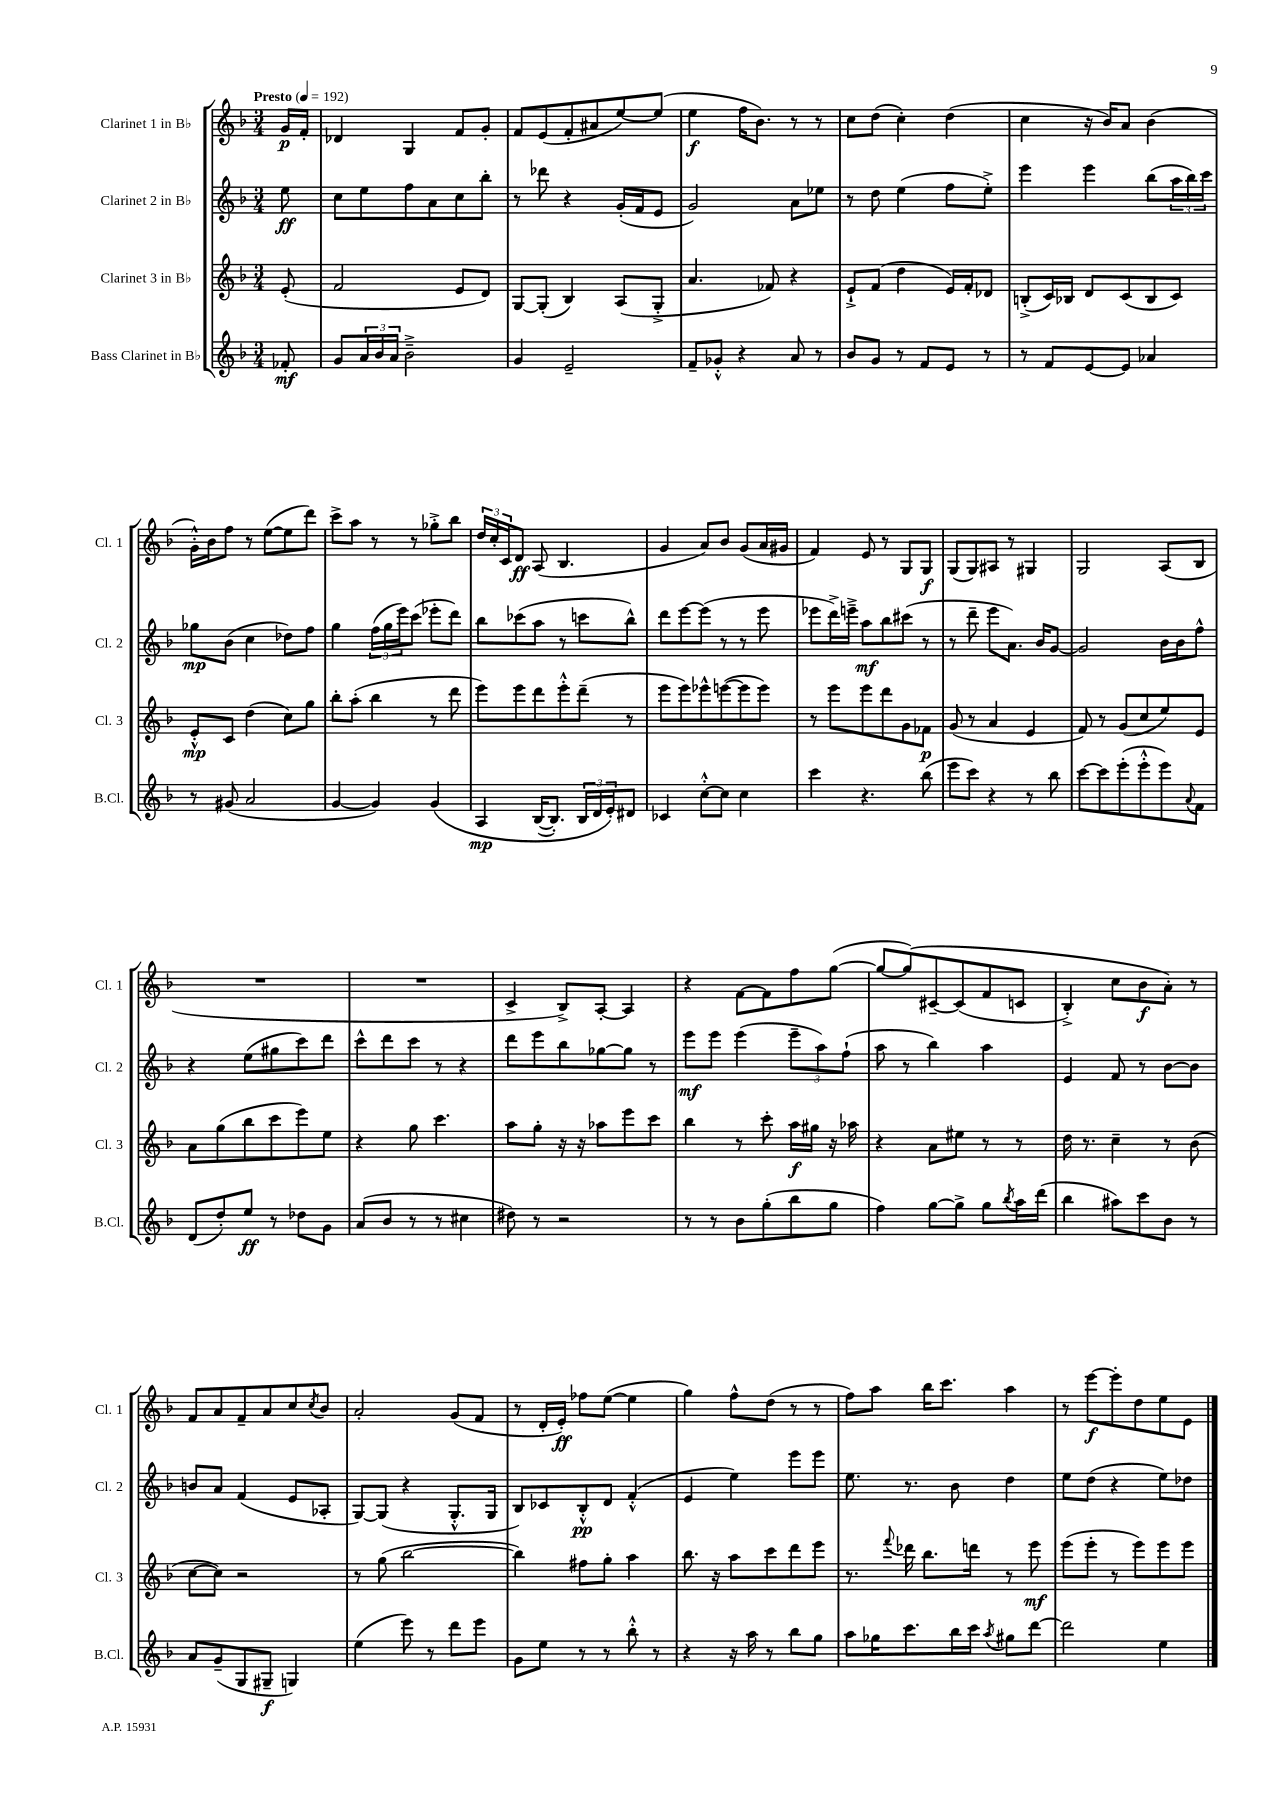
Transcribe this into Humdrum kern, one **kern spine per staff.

**kern	**kern	**kern	**kern
*staff4	*staff3	*staff2	*staff1
*clefG2	*clefG2	*clefG2	*clefG2
*k[b-]	*k[b-]	*k[b-]	*k[b-]
*M3/4	*M3/4	*M3/4	*M3/4
*MM192	*MM192	*MM192	*MM192
8f-'	(8e'	8ee	16g
.	.	.	16f'
=	=	=	=
8g	2f	8cc	4d-
24a	.	8ee	.
24b-	.	.	.
24a	.	.	.
2b-~^	.	8ff	4G
.	.	8a	.
.	8e	8cc	8f
.	8d)	8bb-'	8g'
=	=	=	=
4g	[8G	8r	8f
.	(8G']	8ddd-	(8e
2e~	4B-)	4r	8f'
.	.	.	8a#
.	(8A	(16g'	[8ee)
.	.	16f	.
.	8G'^	8e	(8ee]
=	=	=	=
8f~	4.a	2g)	4ee
8g-'^^	.	.	.
4r	.	.	16ff
.	.	.	8.b-)
.	8f-)	.	.
8a	4r	8a	8r
8r	.	8ee-	8r
=	=	=	=
8b-	8e`^	8r	8cc
8g	(8f	8dd	(8dd
8r	4dd	(4ee	4cc')
8f	.	.	.
8e	16e)	8ff	(4dd
.	16f'	.	.
8r	8d-	8ee'^)	.
=	=	=	=
8r	(8B'^	4eee	4cc
8f	16c)	.	.
.	16B-	.	.
[8e	8d	4eee	16r
.	.	.	16b-)
8e]	(8c	.	8a
4a-	8B-	(8bb-	(4b-
.	8c)	24aa	.
.	.	24bb-)	.
.	.	24ccc	.
=	=	=	=
8r	8e'^^	8gg-	16g'^^)
.	.	.	16b-
(8g#	8c	(8b-	8ff
2a	(4dd	4cc	8r
.	.	.	([8ee
.	8cc)	8dd-)	8ee]
.	8gg	8ff	8ddd)
=	=	=	=
[4g	8bb-'	4gg	8ccc^
.	(8aa'	.	8aa
4g])	4bb-	(24ff	8r
.	.	24gg	.
.	.	24eee)	.
.	.	(8ccc	8r
&(4g	8r	8eee-'	8gg-'^
.	8ddd	8ddd)	8bb-
=	=	=	=
4A	8eee)	8bb-	24dd
.	.	.	24cc'
.	.	.	24c
.	8eee	(8ccc-	8d
([16B-	8ddd	8aa	(8A
8.B-'])	.	.	.
.	8eee'^^	8r	4.B-
24B-	(8ddd~	8ccc	.
24d	.	.	.
24e'&)	.	.	.
8d#	8r	8bb-^^)	.
=	=	=	=
4c-	8eee	8ddd	4g
.	8eee)	[8eee	.
[8cc'^^	8eee-^^	(8eee]	8a)
8cc]	([8eee	8r	8b-
4cc	8eee]	8r	(8g
.	8eee)	8eee	16a
.	.	.	16g#
=	=	=	=
4ccc	8r	8eee-	4f)
.	8eee	16ddd^)	.
.	.	16eee~^	.
4.r	8eee	8aa	8e
.	8ddd	8bb-	8r
.	8g	(8ccc#	8G
(8bb-	8f-	8r	8G
=	=	=	=
8eee	(8g	8r	(8G
8ccc)	8r	8ddd~	8G)
4r	4a	8eee	8A#
.	.	8.a)	8r
8r	4e	.	4G#
.	.	16b-	.
8bb-	.	[8g	.
=	=	=	=
[8ccc	8f)	2g]	2G
8ccc]	8r	.	.
(8eee'	(8g	.	.
8eee'^^	8cc	.	.
8eee)	8ee)	16b-	(8A
.	.	16b-	.
8qqa	.	.	.
8f	8e	8ff^^	8B-
=	=	=	=
(8d	8a	4r	2.r
8dd')	(8gg	.	.
8ee	8bb-	(8ee	.
8r	8ccc	8gg#	.
8dd-	8eee)	8ccc)	.
8g	8ee	8ddd	.
=	=	=	=
(8a	4r	8ccc^^	2.r
8b-	.	8ddd	.
8r	8gg	8ccc	.
8r	4.ccc	8r	.
4cc#	.	4r	.
=	=	=	=
8dd#)	8aa	8ddd	4c^
8r	8gg'	8eee	.
2r	16r	8bb-	8B-^)
.	16r	.	.
.	8aa-	[8gg-	[8A'
.	8eee	8gg-]	4A]
.	8ccc	8r	.
=	=	=	=
8r	4bb-	8eee	4r
8r	.	8eee	.
8b-	8r	(4eee	[8f
(8gg'	8ccc'	.	8f]
8bb-	16aa	12eee~	8ff
.	16gg#	.	.
.	.	12aa)	.
8gg	16r	.	([8gg
.	.	(12ff`	.
.	16aa-	.	.
=	=	=	=
4ff)	4r	8aa	8gg_
.	.	8r	&(8gg])
[8gg	8a	4bb-)	[8c#~
8gg^]	8ee#	.	(8c#]
8gg	8r	4aa	8f
8qbb-	.	.	.
16aa	8r	.	8c
(16ddd	.	.	.
=	=	=	=
4bb-	16dd	4e	4B-'^)
.	8.r	.	.
8aa#)	4cc~	8f	8cc
8ccc	.	8r	8b-
8b-	8r	[8b-	8a'&)
8r	(8b-	8b-]	8r
=	=	=	=
8a	[8cc	8b	8f
(8g~	8cc])	8a	8a
8G	2r	(4f	8f~
8G#~	.	.	8a
4G)	.	8e	8cc
.	.	.	8qcc
.	.	8A-'	8b-
=	=	=	=
(4ee	8r	[8G)	2a'
.	(8gg	(8G]	.
8eee)	[2bb-	4r	.
8r	.	.	.
8ddd	.	8.G'^^	(8g
8eee	.	.	8f
.	.	16G	.
=	=	=	=
8g	4bb-])	8B-)	8r
8ee	.	8c-	16d'
.	.	.	16e')
8r	8ff#	8B-'^^	8ff-
8r	8gg'	8d	([8ee
8bb-'^^	4aa	(4f'^^	4ee]
8r	.	.	.
=	=	=	=
4r	8.bb-	4e	4gg)
.	16r	.	.
16r	8aa	4ee)	8ff^^
16aa	.	.	.
8r	8ccc	.	(8dd
8bb-	8ddd	8eee	8r
8gg	8eee	8eee	8r
=	=	=	=
8aa	8.r	8.ee	8ff)
16gg-	.	.	8aa
.	8qqfff	.	.
8.ccc	16ddd-	8.r	.
.	8.bb-	.	16bb-
.	.	.	8.ccc
16bb-	.	8b-	.
16ccc	16ddd	.	.
8qaa	.	.	.
8gg#	8r	4dd	4aa
[8ddd	8eee	.	.
=	=	=	=
2ddd]	(8eee	8ee	8r
.	8eee'	(8dd	[8eee
.	8r	4r	8eee']
.	8eee)	.	8dd
4ee	8eee	8ee)	8ee
.	8eee	8dd-	8e
==	==	==	==
*-	*-	*-	*-
